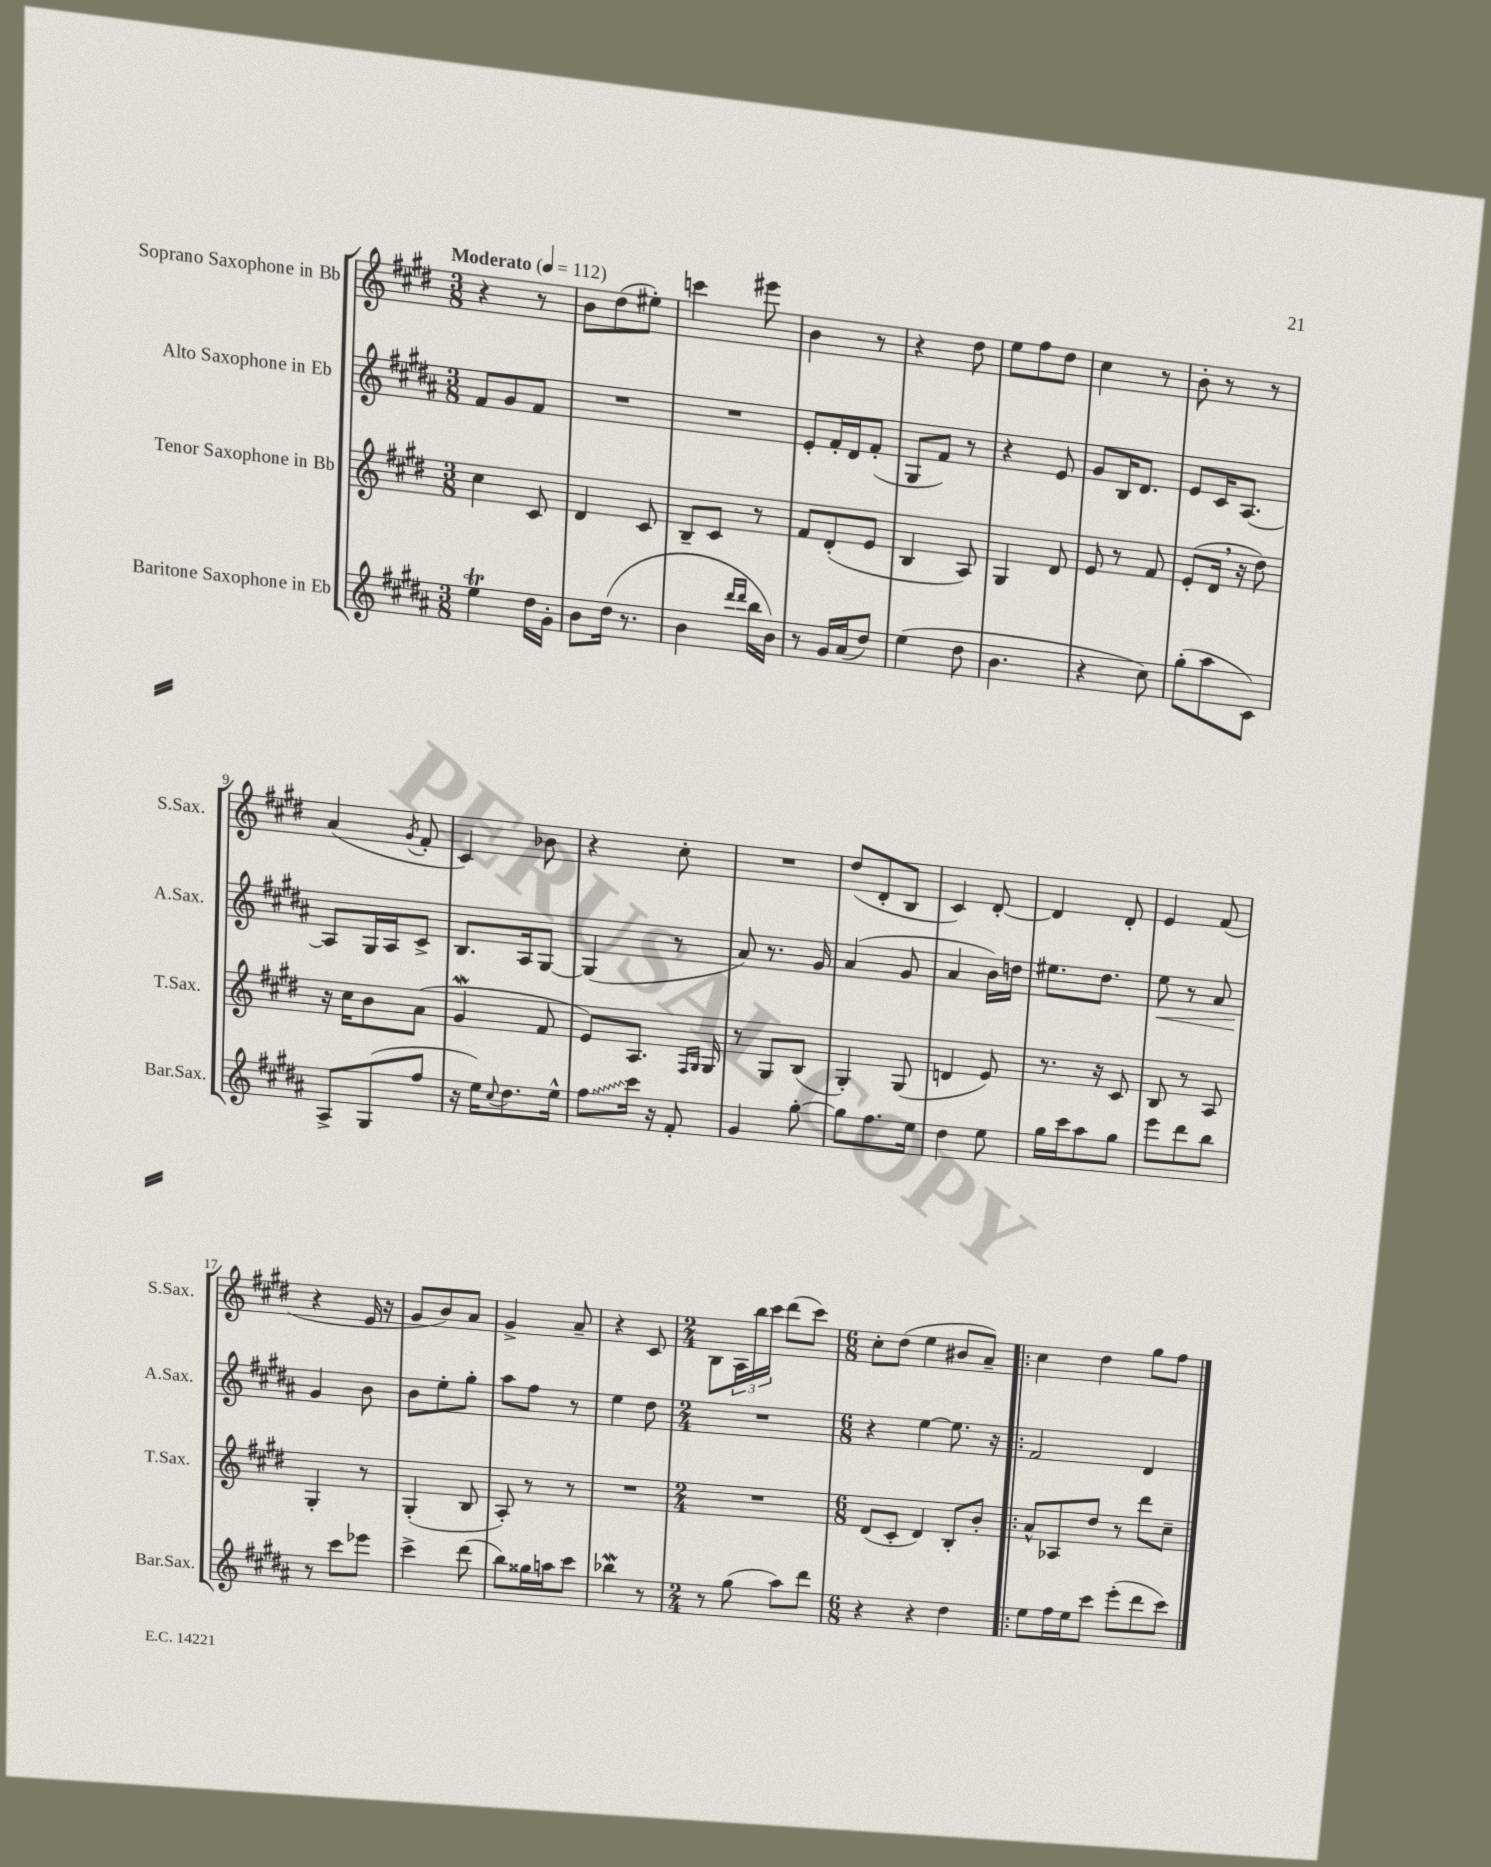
<<
\new StaffGroup <<
\new Staff = "s0" \with { instrumentName = "Soprano Saxophone in Bb" shortInstrumentName = "S.Sax." } {
    \clef treble \key e \major \numericTimeSignature \time 3/8 \tempo "Moderato" 4 = 112
    r4 r8 |
    b'8 dis''8( eis''8-.) |
    c'''4 eis'''8 |
    b'4 r8 |
    r4 dis''8 |
    e''8 fis''8 dis''8 |
    cis''4 r8 |
    b'8-. r8 r8 |
    a'4( \acciaccatura { gis'8 } fis'8-. |
    cis'4) bes'8 |
    r4 cis''8-. |
    R4. |
    dis''8( dis'8-. b8 |
    cis'4) dis'8~-. |
    dis'4 dis'8-. |
    e'4 fis'8( |
    r4 e'16 r16 |
    gis'8 b'8) a'8 |
    gis'4-> a'8-- |
    r4 cis'8 |
    \numericTimeSignature \time 2/4 b8 \tuplet 3/2 { a16 b''16 cis'''16 } dis'''8( cis'''8) |
    \numericTimeSignature \time 6/8 cis''8-. dis''8( e''4 bis'8 a'8--) |
    \bar ".|:" cis''4 dis''4 gis''8 fis''8 \bar "|." |
}
\new Staff = "s1" \with { instrumentName = "Alto Saxophone in Eb" shortInstrumentName = "A.Sax." } {
    \clef treble \key b \major \numericTimeSignature \time 3/8
    fis'8 gis'8 fis'8 |
    R4. |
    R4. |
    e'8-. fis'16-. dis'16 fis'8-.( |
    gis8 fis'8) r8 |
    r4 e'8 |
    gis'8 b16 dis'8. |
    e'8 cis'16 ais8.~ |
    ais8 gis16 ais16 cis'8-> |
    b8. ais16 gis8~ |
    gis4( r8 |
    ais'8) r8. gis'16 |
    ais'4( gis'8 |
    ais'4 b'16) d''16 |
    eis''8. dis''8. |
    e''8\< r8 ais'8 |
    gis'4\! b'8 |
    b'8 e''8-. gis''8-. |
    ais''8 fis''8 r8 |
    e''4 dis''8 |
    \numericTimeSignature \time 2/4 R2 |
    \numericTimeSignature \time 6/8 r4 e''4~ e''8. r16 |
    \bar ".|:" fis'2 dis'4 \bar "|." |
}
\new Staff = "s2" \with { instrumentName = "Tenor Saxophone in Bb" shortInstrumentName = "T.Sax." } {
    \clef treble \key e \major \numericTimeSignature \time 3/8
    cis''4 cis'8 |
    dis'4 cis'8 |
    b8-- cis'8 r8 |
    fis'8 dis'8-.( e'8 |
    b4 a8) |
    gis4 dis'8 |
    e'8 r8 fis'8 |
    e'8-.( dis'16 \breathe r16 dis''8) |
    r16 cis''16 b'8 a'8( |
    gis'4\mordent fis'8 |
    e'8) a8. \grace { fis16 gis16 } gis16 |
    r8 gis8 b8( |
    gis4-.) gis8( |
    d'4 e'8) |
    r8. r16 cis'8 |
    b8 r8 a8 |
    gis4-. r8 |
    gis4-.( b8 |
    a8-.) r8 r8 |
    R4. |
    \numericTimeSignature \time 2/4 R2 |
    \numericTimeSignature \time 6/8 dis'8( cis'8-. dis'4) b8-. b'8-. |
    \bar ".|:" a'8-^ aes8 dis''8 r8 dis'''8 cis''8-- \bar "|." |
}
\new Staff = "s3" \with { instrumentName = "Baritone Saxophone in Eb" shortInstrumentName = "Bar.Sax." } {
    \clef treble \key b \major \numericTimeSignature \time 3/8
    e''4\trill dis''16 gis'16-. |
    b'8 dis''16( r8. |
    b'4 \grace { dis'''16 dis'''16 } b''16 b'16) |
    r8 gis'16 ais'16( dis''8) |
    e''4( dis''8 |
    b'4. |
    r4 cis''8) |
    gis''8-.( ais''8 cis'8) |
    ais8-> gis8( fis''8 |
    r16 e''16) \appoggiatura { cis''8 } dis''8. e''16-^ |
    \once \override Glissando.style = #'zigzag fis''8\glissando cis'''16 r16 fis'8-. |
    gis'4 gis''8~-. |
    gis''8 fis''8. e''16 |
    dis''4 e''8 |
    gis''16 cis'''16 ais''8 gis''8 |
    e'''8 dis'''8 b''8 |
    r8 cis'''8 ees'''8 |
    cis'''4-> dis'''8( |
    b''8) gisis''16 a''16 cis'''8 |
    bes''4\mordent r8 |
    \numericTimeSignature \time 2/4 r8 gis''8( ais''8) dis'''8 |
    \numericTimeSignature \time 6/8 r4 r4 dis''4 |
    \bar ".|:" e''8 fis''16 e''16 cis'''8 e'''8-.( dis'''8 cis'''8) \bar "|." |
}
>>
>>
